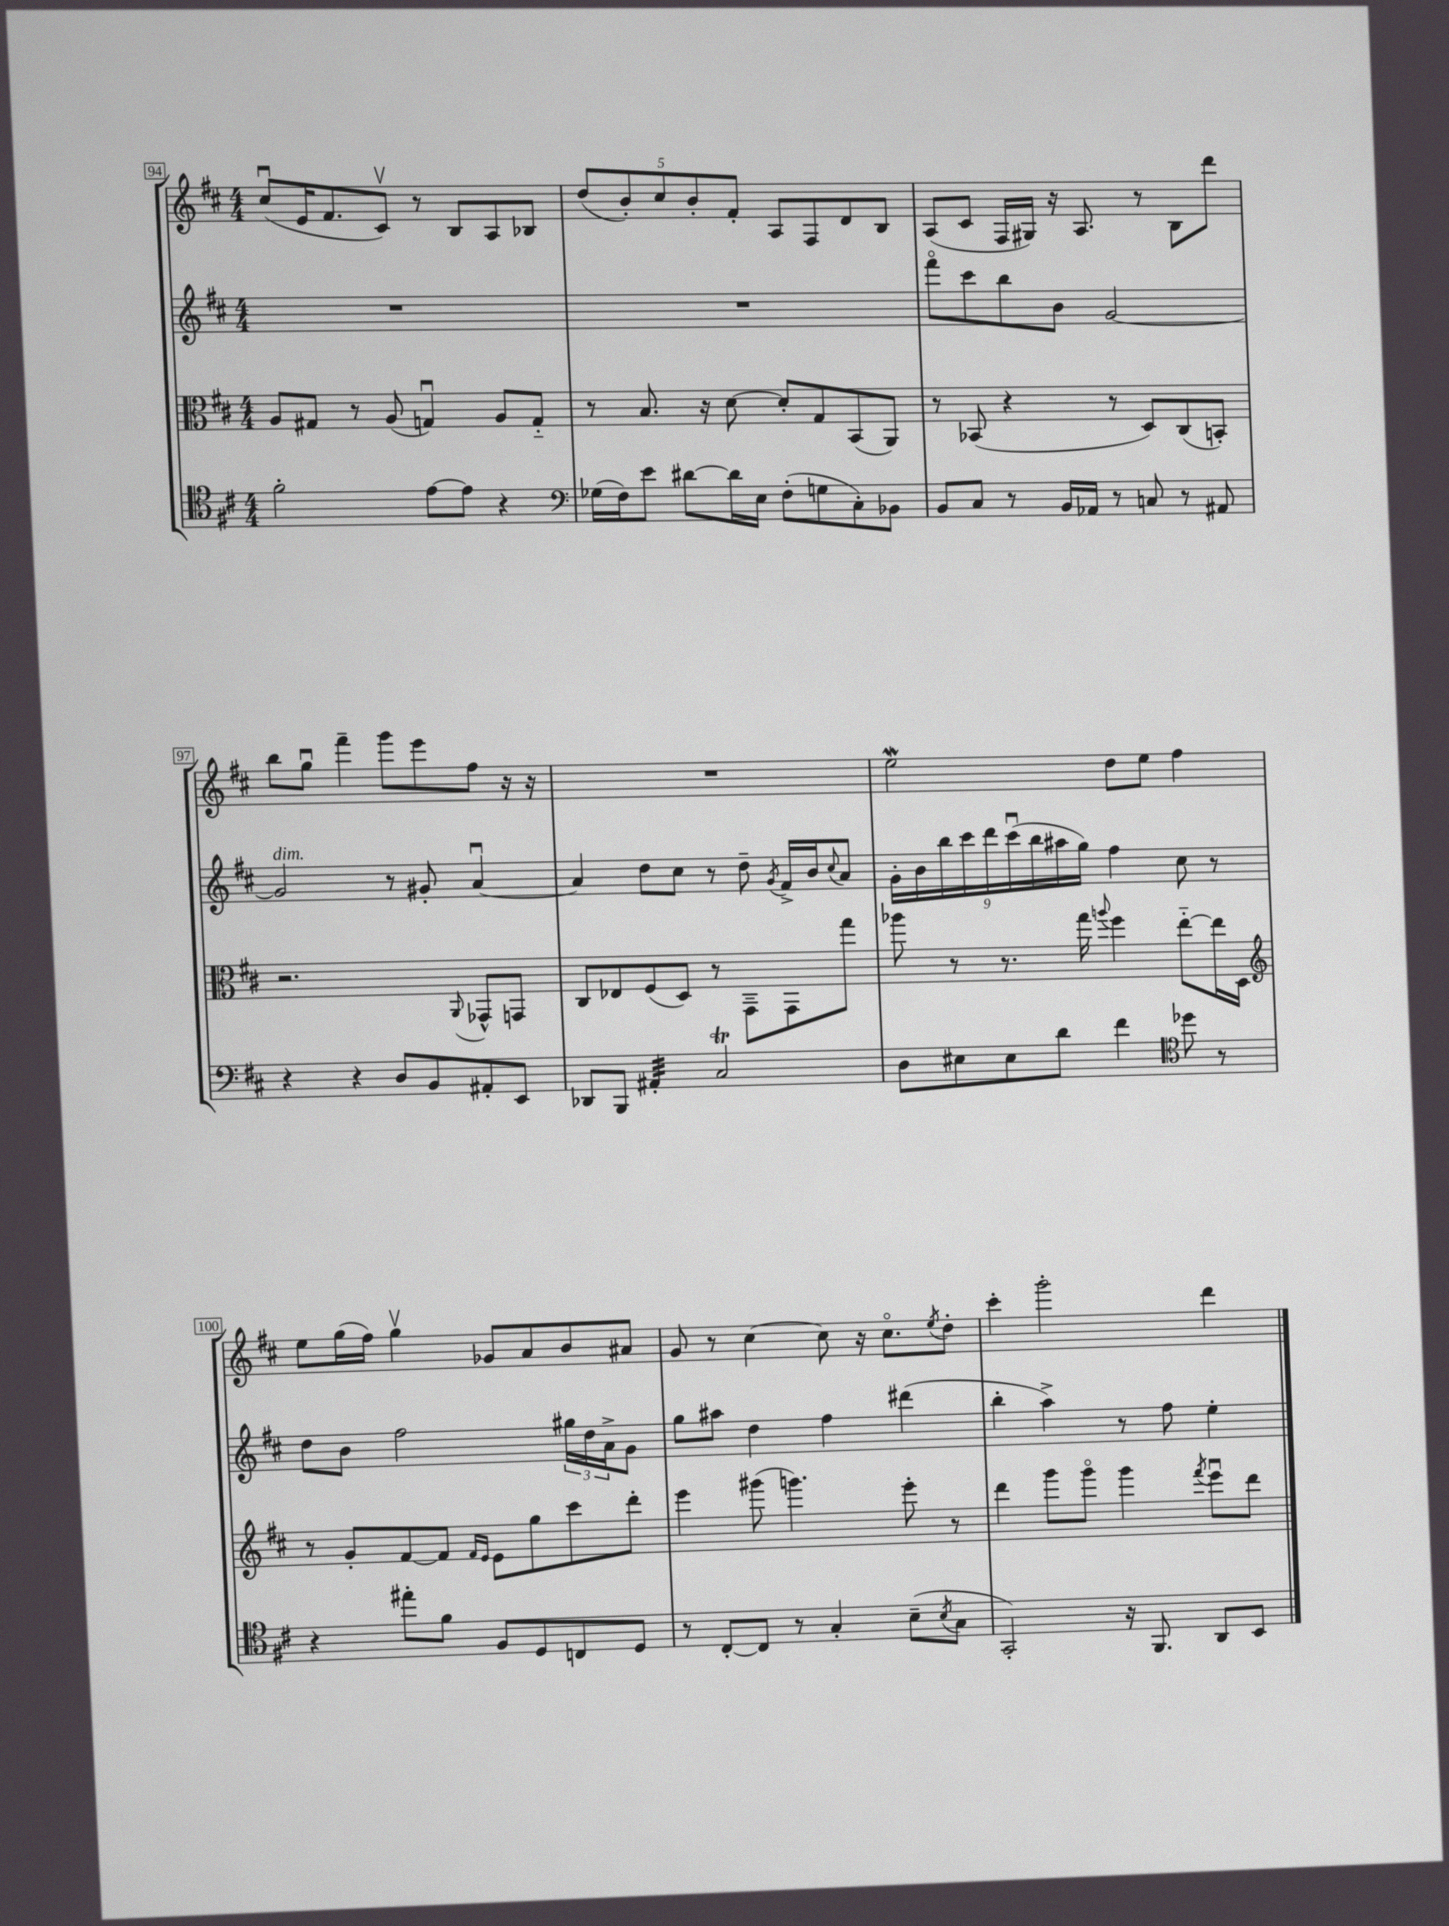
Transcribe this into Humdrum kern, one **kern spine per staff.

**kern	**kern	**kern	**kern
*staff4	*staff3	*staff2	*staff1
*clefC4	*clefC3	*clefG2	*clefG2
*k[f#c#]	*k[f#c#]	*k[f#c#]	*k[f#c#]
*M4/4	*M4/4	*M4/4	*M4/4
2f#'	8A	1r	(8cc#u
.	8G#	.	16e
.	.	.	8.f#
.	8r	.	.
.	(8A	.	8c#v)
[8e	4Gu)	.	8r
8e]	.	.	8B
4r	8A	.	8A
.	8G'~	.	8B-
=	=	=	=
*clefF4	*	*	*
(16G-	8r	1r	(10dd
16F#)	.	.	.
.	.	.	10b')
8e	8.B	.	.
.	.	.	10cc#
[8d#	.	.	.
.	.	.	10b'
.	16r	.	.
16d#]	[8d	.	.
.	.	.	10f#'
16E	.	.	.
(8F#'	8d']	.	8A
8G	8G	.	8F#
8C#')	(8BB	.	8d
8BB-	8AA)	.	8B
=	=	=	=
8BB	8r	8fff#o	(8A
8C#	(8BB-	8ccc#	8c#
8r	4r	8bb	16F#
.	.	.	16G#)
16BB	.	8b	16r
16AA-	.	.	8.A
8r	8r	[2g	.
8C	8D)	.	8r
8r	(8C#	.	8B
8AA#	8BB')	.	8ddd
=	=	=	=
4r	2.r	2g]	8bb
.	.	.	8ggu
4r	.	.	4fff#~
8D	.	8r	8ggg
8BB	.	8g#'	8eee
.	8qqAA	.	.
8AA#'	8GG-^^	[4au	8ff#
8EE	8GG	.	16r
.	.	.	16r
=	=	=	=
8DD-	8C#	4a]	1r
8BBB	8E-	.	.
4AA#'	(8F#	8dd	.
.	8D)	8cc#	.
2C#	8r	8r	.
.	8GG~	8dd~	.
.	.	8qg	.
.	8GG	16f#^	.
.	.	16b	.
.	.	8qqcc#	.
.	8gg	8a	.
=	=	=	=
8D	8aa-	18g'	2ee
.	.	18b	.
.	.	18bb	.
8E#	8r	.	.
.	.	18ccc#	.
.	.	18ddd	.
8E#	8.r	.	.
.	.	(18ccc#u	.
.	.	18bb	.
8d	.	.	.
.	.	18aa#	.
.	16gg	.	.
.	.	18gg)	.
.	8qqaa	.	.
4f#	4ff#	4ff#	8dd
.	.	.	8ee
*clefC4	*	*	*
8dd-	[8ee'~	8cc#	4ff#
8r	16ee]	8r	.
.	16D	.	.
=	=	=	=
*	*clefG2	*	*
4r	8r	8dd	8ee
.	8g'	8b	(16gg
.	.	.	16ff#)
8ee#'	[8f#	2ff#	4ggv
8f#	8f#]	.	.
.	16qqf#	.	.
.	16qqe	.	.
8F#	8e	.	8g-
8D	8gg	.	8a
8C	8ccc#	24gg#	8b
.	.	24dd	.
.	.	24a^	.
8D	8ddd'	8g	8a#
=	=	=	=
8r	4eee	8gg	8g
[8C#'	.	8aa#	8r
8C#]	(8ggg#	4dd	[4cc#
8r	4.ggg)	.	.
4G'	.	4ff#	8cc#]
.	.	.	16r
.	.	.	8.cc#o
(8B~	8eee'	(4ddd#	.
8qB	.	.	8qee
8G	8r	.	8dd'
=	=	=	=
2GG')	4ddd	4bb'	4ccc#'
.	8ggg	4aa^)	2ggg'
.	8gggo	.	.
16r	4ggg	8r	.
8.FF#	.	.	.
.	.	8ff#	.
.	8qfff#	.	.
8AA	8eeeu	4ee'	4ddd
8BB	8ddd	.	.
==	==	==	==
*-	*-	*-	*-
